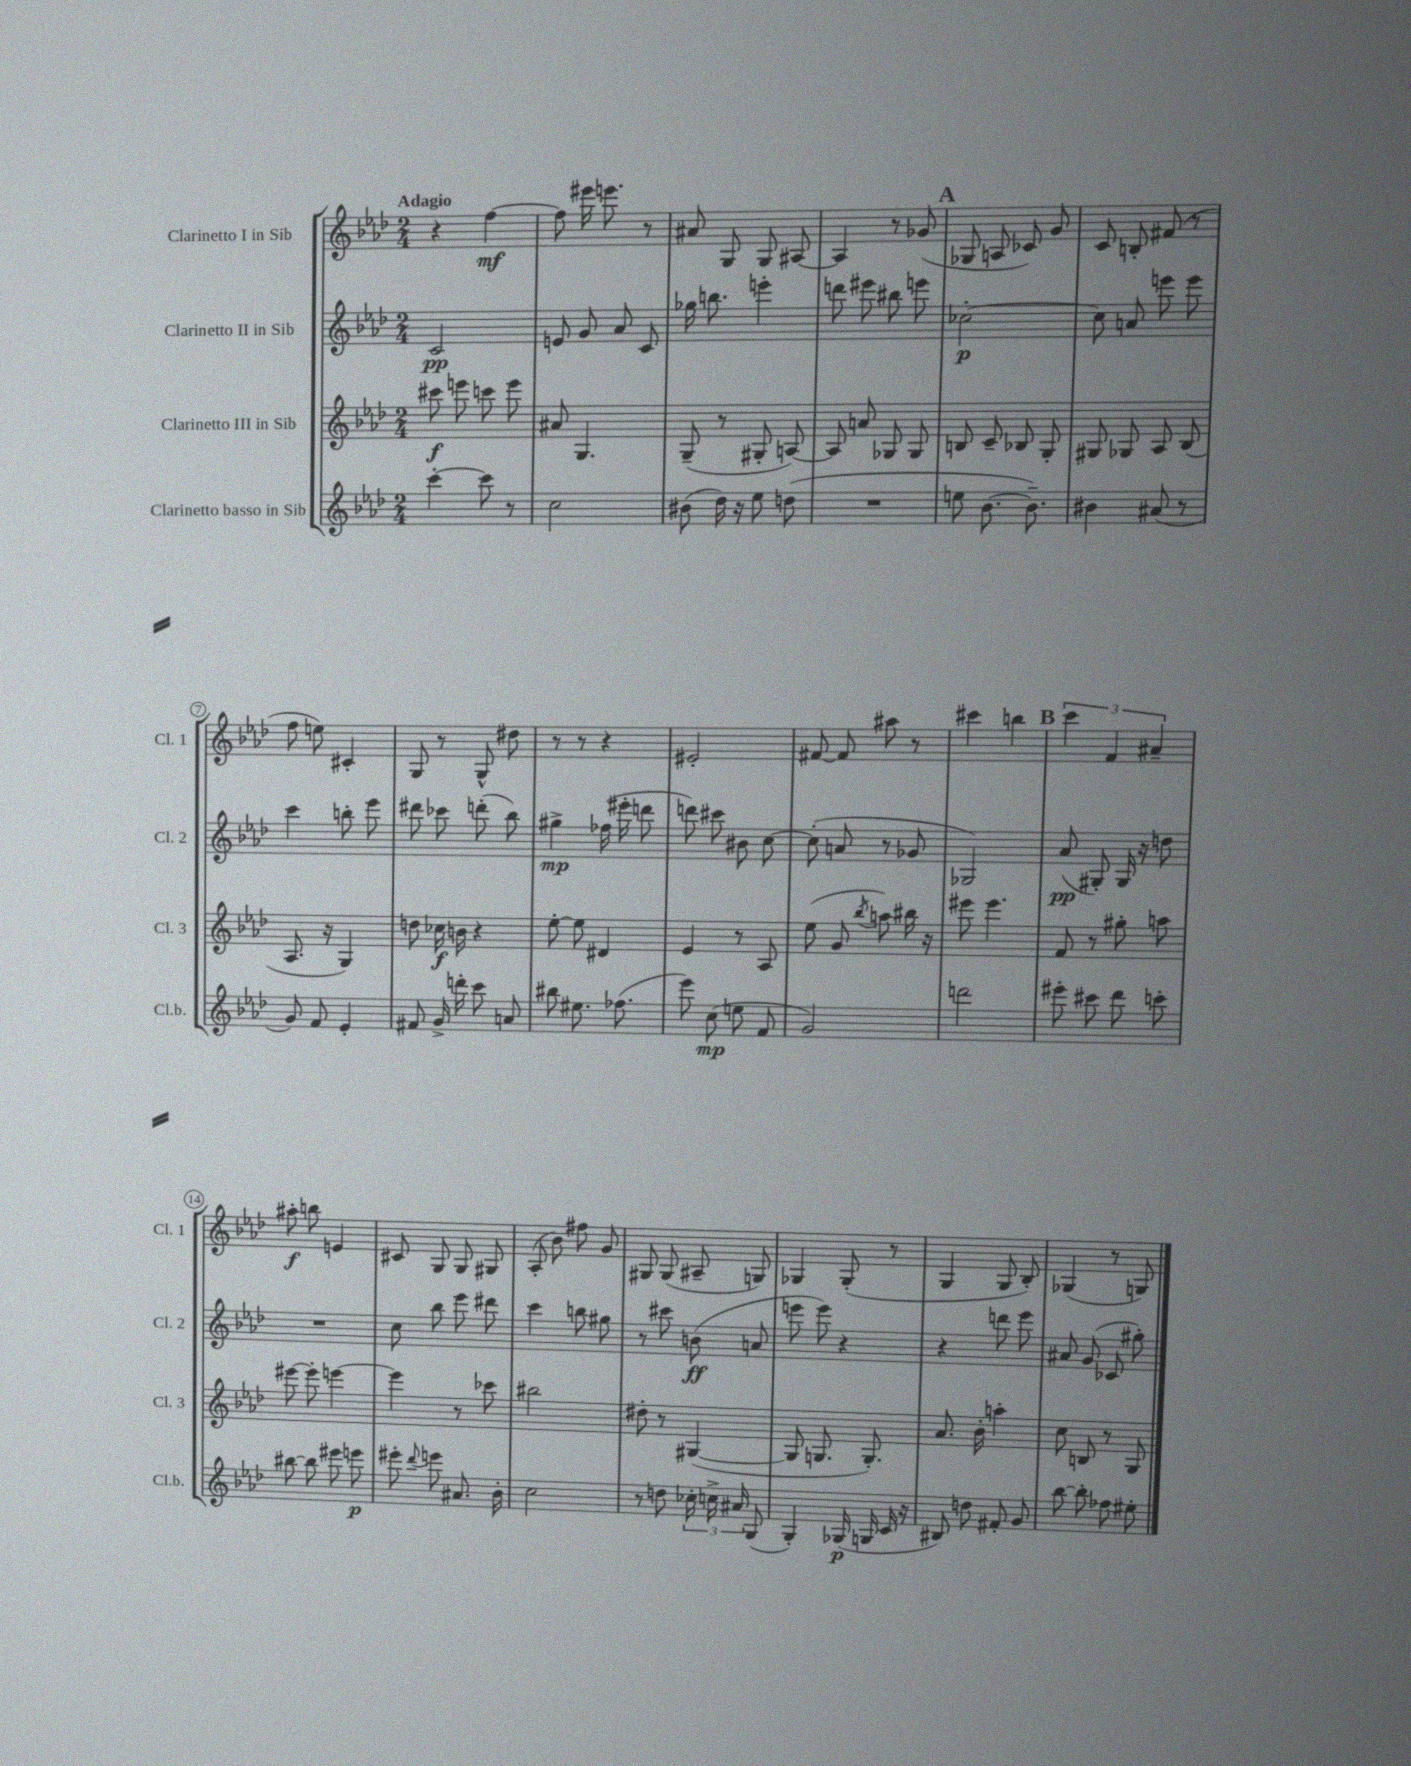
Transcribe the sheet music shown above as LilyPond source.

<<
\new StaffGroup <<
\new Staff = "s0" \with { instrumentName = "Clarinetto I in Sib" shortInstrumentName = "Cl. 1" } {
    \clef treble \key aes \major \numericTimeSignature \time 2/4 \tempo "Adagio"
    \autoBeamOff r4 f''4~\mf |
    f''8 eis'''16 e'''8. r8 |
    ais'8 g8 g8 ais8~ |
    ais4 r8 ges'8( |
    \mark \markup { \bold "A" } ges8 a8 ces'8) g'8 |
    c'8 b8-. fis'8( r8 |
    f''8 e''8) cis'4-. |
    g8 r8 g8-^ dis''8 |
    r8 r8 r4 |
    eis'2-. |
    fis'8~ fis'8 ais''8 r8 |
    cis'''4 b''4 |
    \mark \markup { \bold "B" } \tuplet 3/2 { c'''4 f'4 ais'4-- } |
    ais''8-.\f b''8 e'4 |
    cis'8 g8 g8 gis8 |
    aes8-.( bes'8) fis''8 g'8 |
    gis8 gis8( ais8-- g8) |
    ges4 ges8-.( r8 |
    g4 g8 bes8-.) |
    ges4( r8 g8) \bar "|." |
}
\new Staff = "s1" \with { instrumentName = "Clarinetto II in Sib" shortInstrumentName = "Cl. 2" } {
    \clef treble \key aes \major \numericTimeSignature \time 2/4
    \autoBeamOff c'2\pp |
    e'8 g'8 aes'8 c'8 |
    ges''16 b''8. e'''4-. |
    d'''8 eis'''8 bis''8 e'''8 |
    \mark \markup { \bold "A" } ces''2~-.\p |
    ces''8 a'8 e'''8 e'''8 |
    c'''4 b''8-. ees'''8 |
    dis'''8 ces'''8 d'''8-.( bes''8) |
    gis''4->\mp fes''16( eis'''16-. d'''8 |
    d'''8) cis'''8 bis'8 c''8~ |
    c''8-.( a'8 r8 ges'8 |
    ges2) |
    \mark \markup { \bold "B" } aes'8\pp( gis8-.) gis16 r16 d''8 |
    R2 |
    c''8 bes''8 ees'''8 dis'''8 |
    c'''4 b''8 gis''8 |
    r8 cis'''8 b'8\ff( a'8 |
    e'''8 e'''8) r4 |
    r4 d'''8 ees'''8 |
    ais'8 g'8( ces'8 gis''8-.) \bar "|." |
}
\new Staff = "s2" \with { instrumentName = "Clarinetto III in Sib" shortInstrumentName = "Cl. 3" } {
    \clef treble \key aes \major \numericTimeSignature \time 2/4
    \autoBeamOff cis'''8\f e'''8 c'''8 e'''8 |
    ais'8 g4. |
    g8--( r8 gis8-. a8~) |
    a8 a'8 ges8 ges8 |
    \mark \markup { \bold "A" } b8 c'8-- bes8 g8-. |
    gis8 ges8 aes8 bes8( |
    aes8. r16 g4) |
    d''8 ces''16\f b'16 r4 |
    ees''8~-. ees''8 dis'4 |
    ees'4 r8 aes8 |
    ees''8( g'8 \acciaccatura { bes''8 } a''8) bis''16 r16 |
    eis'''8 eis'''4. |
    \mark \markup { \bold "B" } f'8 r8 gis''8-. a''8 |
    eis'''8~ eis'''8-. e'''4~ |
    e'''4 r8 ces'''8 |
    bis''2 |
    dis''8-. r8 gis4~( |
    gis8 g8. g8.-.) |
    aes'8. bes'16-. a''4-. |
    c''8 b8 r8 g8 \bar "|." |
}
\new Staff = "s3" \with { instrumentName = "Clarinetto basso in Sib" shortInstrumentName = "Cl.b." } {
    \clef treble \key aes \major \numericTimeSignature \time 2/4
    \autoBeamOff c'''4~-. c'''8 r8 |
    c''2 |
    bis'8( des''16) r16 ees''8 d''8( |
    R2 |
    \mark \markup { \bold "A" } e''8 bes'8.~ bes'8.--) |
    bis'4 ais'8( r8 |
    g'8) f'8 ees'4-. |
    fis'8 g'16-> d'''16-. c'''8 a'8 |
    bis''8 eis''8. fes''8.( |
    ees'''8) c''8\mp( e''8 f'8 |
    g'2) |
    d'''2 |
    \mark \markup { \bold "B" } eis'''8-. cis'''8 des'''8 c'''8-. |
    bis''8~ bis''8 eis'''8 e'''8\p |
    eis'''8-. \appoggiatura { des'''8 } e'''8 ais'8. bes'16-. |
    c''2 |
    r8 d''8 \tuplet 3/2 { ces''16-. c''16-> ais'16 } g8( |
    g4-.) ges16\p( g16 c'16 r16 |
    bis8) d''8 fis'8-. g'8 |
    bes''8~ bes''8-. fes''8 eis''8-. \bar "|." |
}
>>
>>
\layout { \context { \Score \override BarNumber.stencil = #(make-stencil-circler 0.1 0.3 ly:text-interface::print) } }
